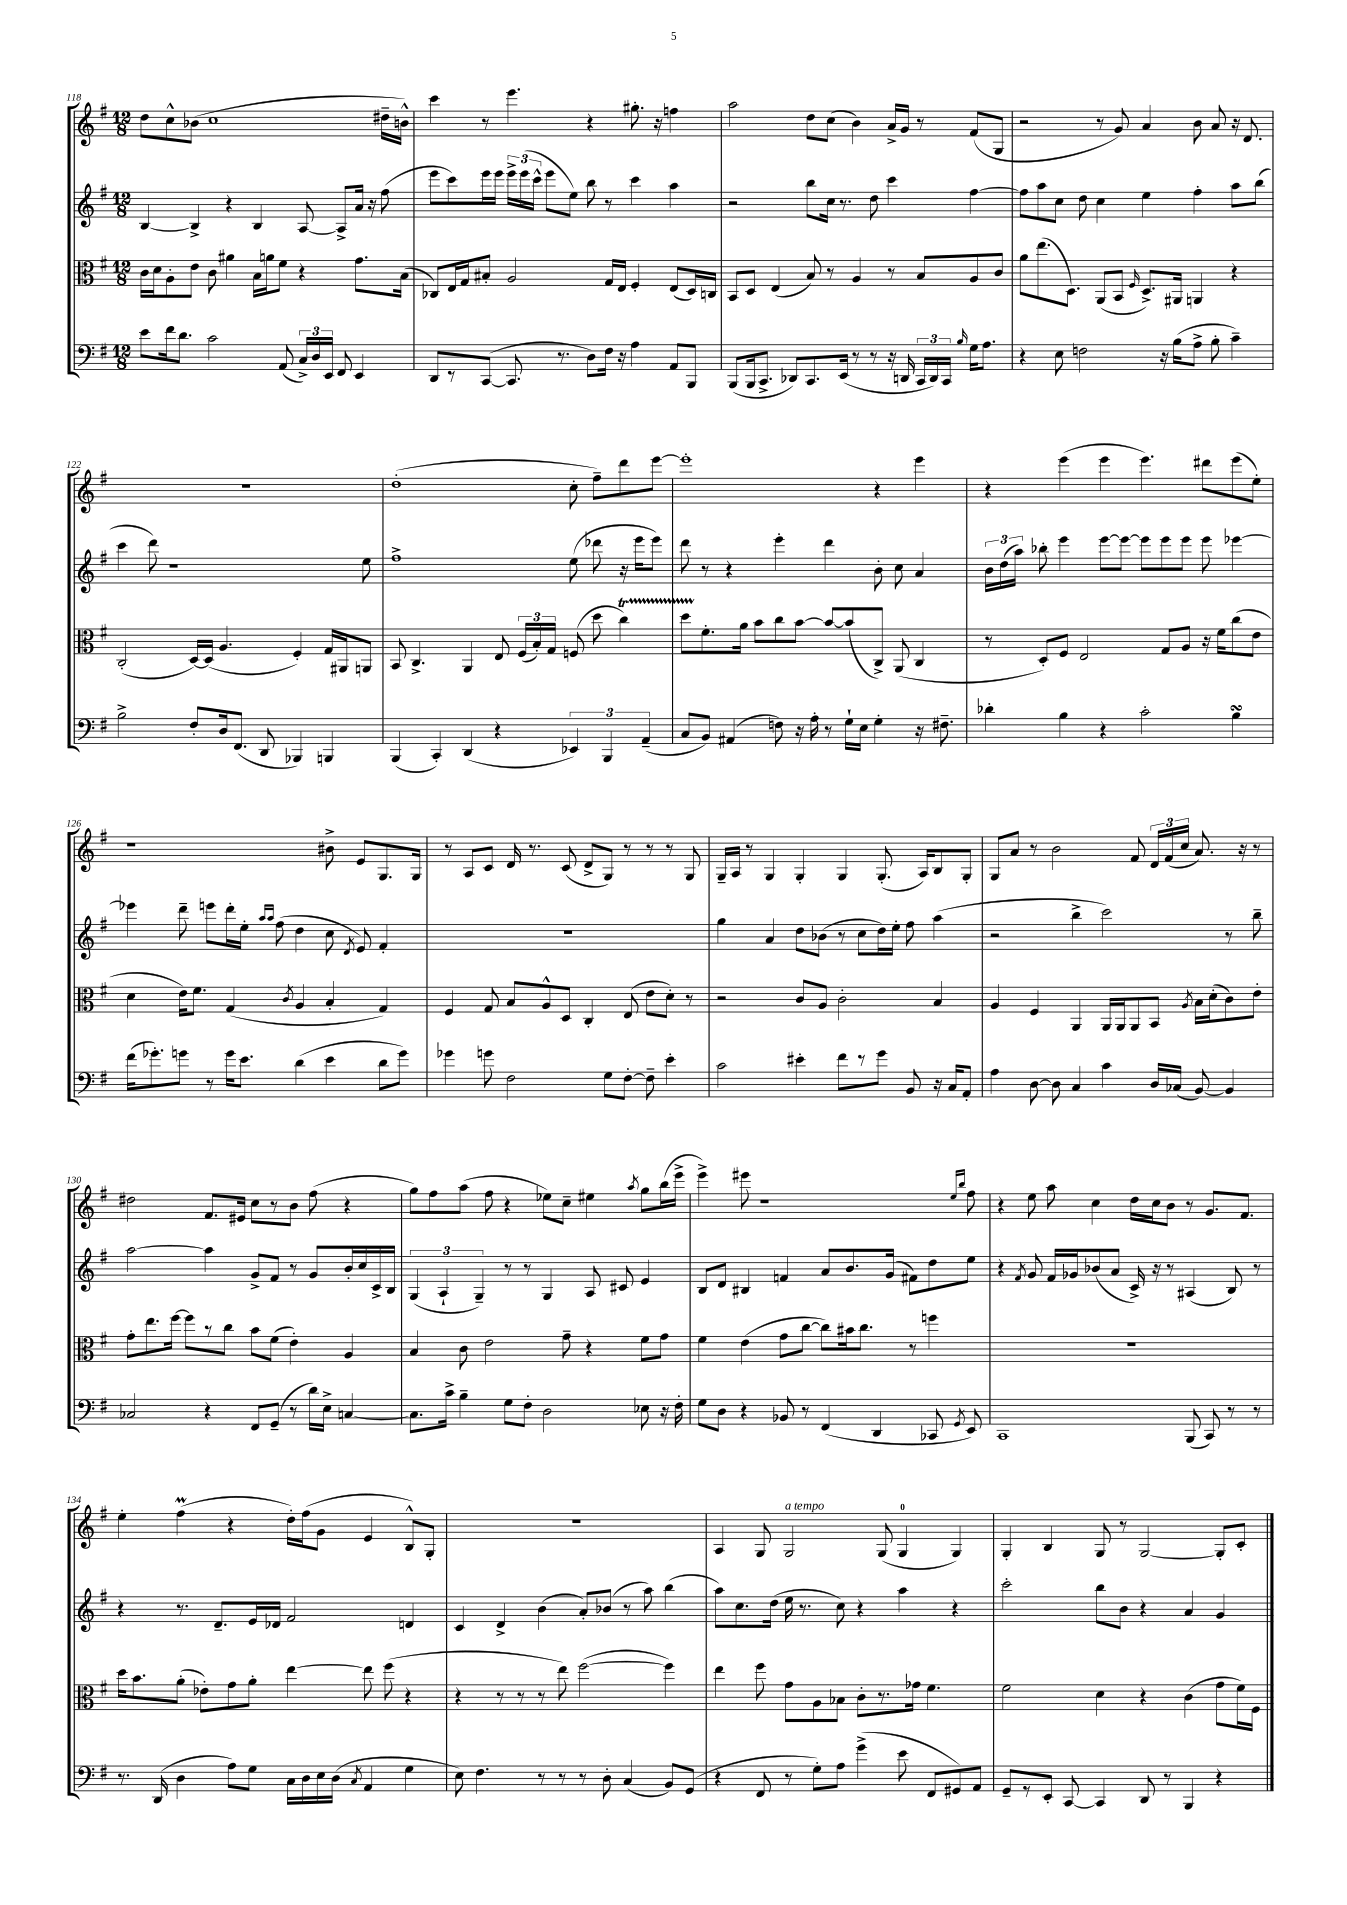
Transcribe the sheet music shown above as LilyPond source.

<<
\new StaffGroup <<
\new Staff = "s0" {
    \clef treble \key g \major \numericTimeSignature \time 12/8
    \autoBeamOff d''8[ c''8-^ bes'8]( c''1 dis''16[-- b'16]-^) |
    c'''4 r8 e'''4. r4 gis''8.-. r16 f''4 |
    a''2 d''8[ c''8]( b'4) a'16[-> g'16] r8 fis'8[( g8] |
    r2 r8 g'8) a'4 b'8 a'8 r16 d'8. |
    R1. |
    d''1-.( c''8-. fis''8[--) d'''8 e'''8]~ |
    e'''1-. r4 e'''4 |
    r4 e'''4( e'''4 e'''4.) dis'''8[ e'''8( e''8]-.) |
    r1 bis'8-> e'8[ g8. g16] |
    r8 a8[ c'8] d'16 r8. c'8( d'8[-> g8]) r8 r8 r8 g8 |
    g16[-- a16] r8 g4 g4-. g4 g8.-.( a16[) b8 g8]-. |
    g8[ a'8] r8 b'2 fis'8 \tuplet 3/2 { d'16[ fis'16( c''16] } a'8.) r16 r8 |
    dis''2 fis'8.[ eis'16] c''8[ r8 b'8] fis''8( r4 |
    g''8[) fis''8 a''8]( fis''8 r4 ees''8[) c''8]-- eis''4 \acciaccatura { a''8 } g''8[ b''16( e'''16]-> |
    e'''4->) eis'''8 r1 \grace { e''16[ b''16] } fis''8 |
    r4 e''8 a''8 c''4 d''16[ c''16 b'8] r8 g'8.[ fis'8.] |
    e''4-. fis''4\prall( r4 d''16[-.) fis''16( g'8] e'4 b8[-^) g8]-. |
    R1. |
    a4 g8 g2^\markup { \italic "a tempo" } g8( g4-0 g4) |
    g4-. b4 g8 r8 g2~ g8[-. c'8]-. \bar "|." |
}
\new Staff = "s1" {
    \clef treble \key g \major \numericTimeSignature \time 12/8
    \autoBeamOff b4~ b4-> r4 b4 a8~ a8[-> a'16] r16 fis''8( |
    e'''8[ c'''8) e'''16 e'''16] \tuplet 3/2 { e'''16[-> e'''16( c'''16]-^ } e'''8[ e''8]) b''8 r8 c'''4 a''4 |
    r2 b''8[ c''16] r8. d''8 c'''4 fis''4~ |
    fis''8[ a''8 c''8] d''8 c''4 e''4 fis''4-. a''8[ b''8]( |
    c'''4 d'''8) r1 e''8 |
    fis''1-> e''8( des'''8 r16 e'''16[ e'''8]) |
    d'''8 r8 r4 e'''4-. d'''4 b'8-. c''8 a'4 |
    \tuplet 3/2 { b'16[ d''16( a''16]) } bes''8-. e'''4 e'''8[~ e'''8]~ e'''8[ e'''8 e'''8] e'''8 ees'''4~ |
    ees'''4 d'''8-- e'''8[ d'''16-. e''16]-. \grace { a''16[ a''16] } fis''8( d''4 c''8 \acciaccatura { d'8 } e'8) fis'4-. |
    R1. |
    g''4 a'4 d''8[ bes'8]( r8 c''8[ d''16) e''16]-. fis''8 a''4( |
    r2 b''4-> c'''2) r8 b''8-- |
    a''2~ a''4 g'8[-> fis'8] r8 g'8[ b'16-. c''16 c'16-> b16] |
    \tuplet 3/2 { g4( a4-! g4--) } r8 r8 g4 a8 cis'8 e'4 |
    b8[ d'8] bis4 f'4 a'8[ b'8. g'16]( fis'8[) d''8 e''8] |
    r4 \acciaccatura { fis'8 } g'8 fis'16[ ges'16 bes'8( a'8] c'16->) r16 r8 ais4( b8) r8 |
    r4 r8. d'8.[-- e'16 des'16] fis'2 d'4 |
    c'4 d'4-> b'4( a'8[-.) bes'8]( r8 a''8) b''4( |
    a''8[) c''8. d''16]( e''16 r8. c''8) r4 a''4 r4 |
    c'''2-. b''8[ b'8] r4 a'4 g'4 \bar "|." |
}
\new Staff = "s2" {
    \clef alto \key g \major \numericTimeSignature \time 12/8
    \autoBeamOff c'16[ d'16 a8-. e'8] c'8 ais'4 b16[ a'16 fis'8] r4 g'8.[ b16]( |
    ces8[) e16 g16 bis8]-. a2 g16[ e16] fis4-. e8[( d16) c16] |
    b,8[ d8] e4( b8) r8 a4 r8 b8[ a8 c'8] |
    a'8[ e''8.( d8.]) a,8[( b,8] \grace { fis16 } d8.[->) ais,16] a,4 r4 |
    c2-.( d16[~) d16]( a4. fis4-.) g16[ ais,16 a,8] |
    b,8 c4.-> a,4 e8 \tuplet 3/2 { fis16[( b16-.) g16] } f8( d''8 c''4\startTrillSpan) |
    d''8[ fis'8.-.\stopTrillSpan a'16] b'8[ c''8 b'8]~ b'8[~ b'8( c8]->) a,8( c4 |
    r8 d8[-.) fis8] e2 g8[ a8] r16 fis'16[ c''8( e'8] |
    d'4 e'16[) fis'8.] g4( \acciaccatura { c'8 } a4 b4-. g4) |
    fis4 g8 b8[ a8-^ d8] c4-. e8( e'8[ d'8]-.) r8 |
    r2 c'8[ a8] c'2-. b4 |
    a4 fis4 a,4 a,16[ a,16 a,8 b,8] \acciaccatura { a8 } b16[ d'16-.( c'8) e'8]-. |
    g'8[-. e''8. fis''16]~ fis''8[ r8 c''8] b'8[ fis'8]( e'4-.) a4 |
    b4 c'8 e'2 g'8-- r4 fis'8[ g'8] |
    fis'4 e'4( g'8[ c''8]~ c''8[) bis'16 c''8.] r8 f''4 |
    R1. |
    d''16[ b'8. a'8]-.( ees'8[-.) g'8 a'8]-. e''4~ e''8 fis''8( r4 |
    r4 r8 r8 r8 e''8) fis''2~( fis''4) |
    e''4 fis''8 g'8[ a8 bes8] c'8[-. r8. ges'16] fis'4. |
    fis'2 d'4 r4 c'4( g'8[ fis'16) fis16] \bar "|." |
}
\new Staff = "s3" {
    \clef bass \key g \major \numericTimeSignature \time 12/8
    \autoBeamOff e'8[ fis'16 d'8.] c'2 a,8( \tuplet 3/2 { c16[->) d16 e,16] } fis,8 e,4 |
    d,8[ r8 c,8]~( c,8. r8. d8[) fis16] r16 a4 a,8[ b,,8] |
    b,,8[( b,,16 c,8.]-> des,8[) c,8. e,16]( r8 r8 r16 d,16 \tuplet 3/2 { c,16[ d,16) c,16] } \grace { b16 } g16[ a8.] |
    r4 e8 f2 r16 b16[( a8]-> b8-. c'4--) |
    b2-> fis8[-. d16 fis,8.]( d,8 bes,,4) b,,4 |
    b,,4( c,4-.) d,4( r4 \tuplet 3/2 { ees,4) b,,4 a,4--( } |
    c8[ b,8]) ais,4( f8) r16 a16-. r8 g16[-! e16] g4-. r16 fis8.-- |
    des'4-. b4 r4 c'2-. b4\turn |
    fis'16[( ges'8.-.) g'8] r8 g'16[ e'8.] d'4( e'4 d'8[ g'8]) |
    ges'4 g'8 fis2 g8[ fis8]~-. fis8-- e'4-. |
    c'2 eis'4-. fis'8[ r8 g'8] b,8 r16 c16[ a,8]-. |
    a4 d8~ d8 c4 c'4 d16[ ces16]( b,8~) b,4 |
    ces2 r4 fis,8[ g,8]--( r8 d'16[) e16]-> c4~ |
    c8.[ c'16]-> b4-- g8[ fis8]-. d2 ees8 r16 fis16-. |
    g8[ d8] r4 bes,8 r8 fis,4( d,4 ces,8 \acciaccatura { g,8 } e,8) |
    c,1 b,,8( c,8) r8 r8 |
    r8. d,16( d4 a8[) g8] c16[ d16 e16 d16]( \acciaccatura { c8 } a,4 g4 |
    e8) fis4. r8 r8 r8 d8-. c4( b,8[) g,8]( |
    r4 fis,8 r8 g8[-.) a8] g'4->( e'8 fis,8[ gis,8) a,8] |
    g,8[-- r8 e,8]-. c,8~ c,4 d,8 r8 b,,4 r4 \bar "|." |
}
>>
>>
\layout { \context { \Score currentBarNumber = #118 } }
